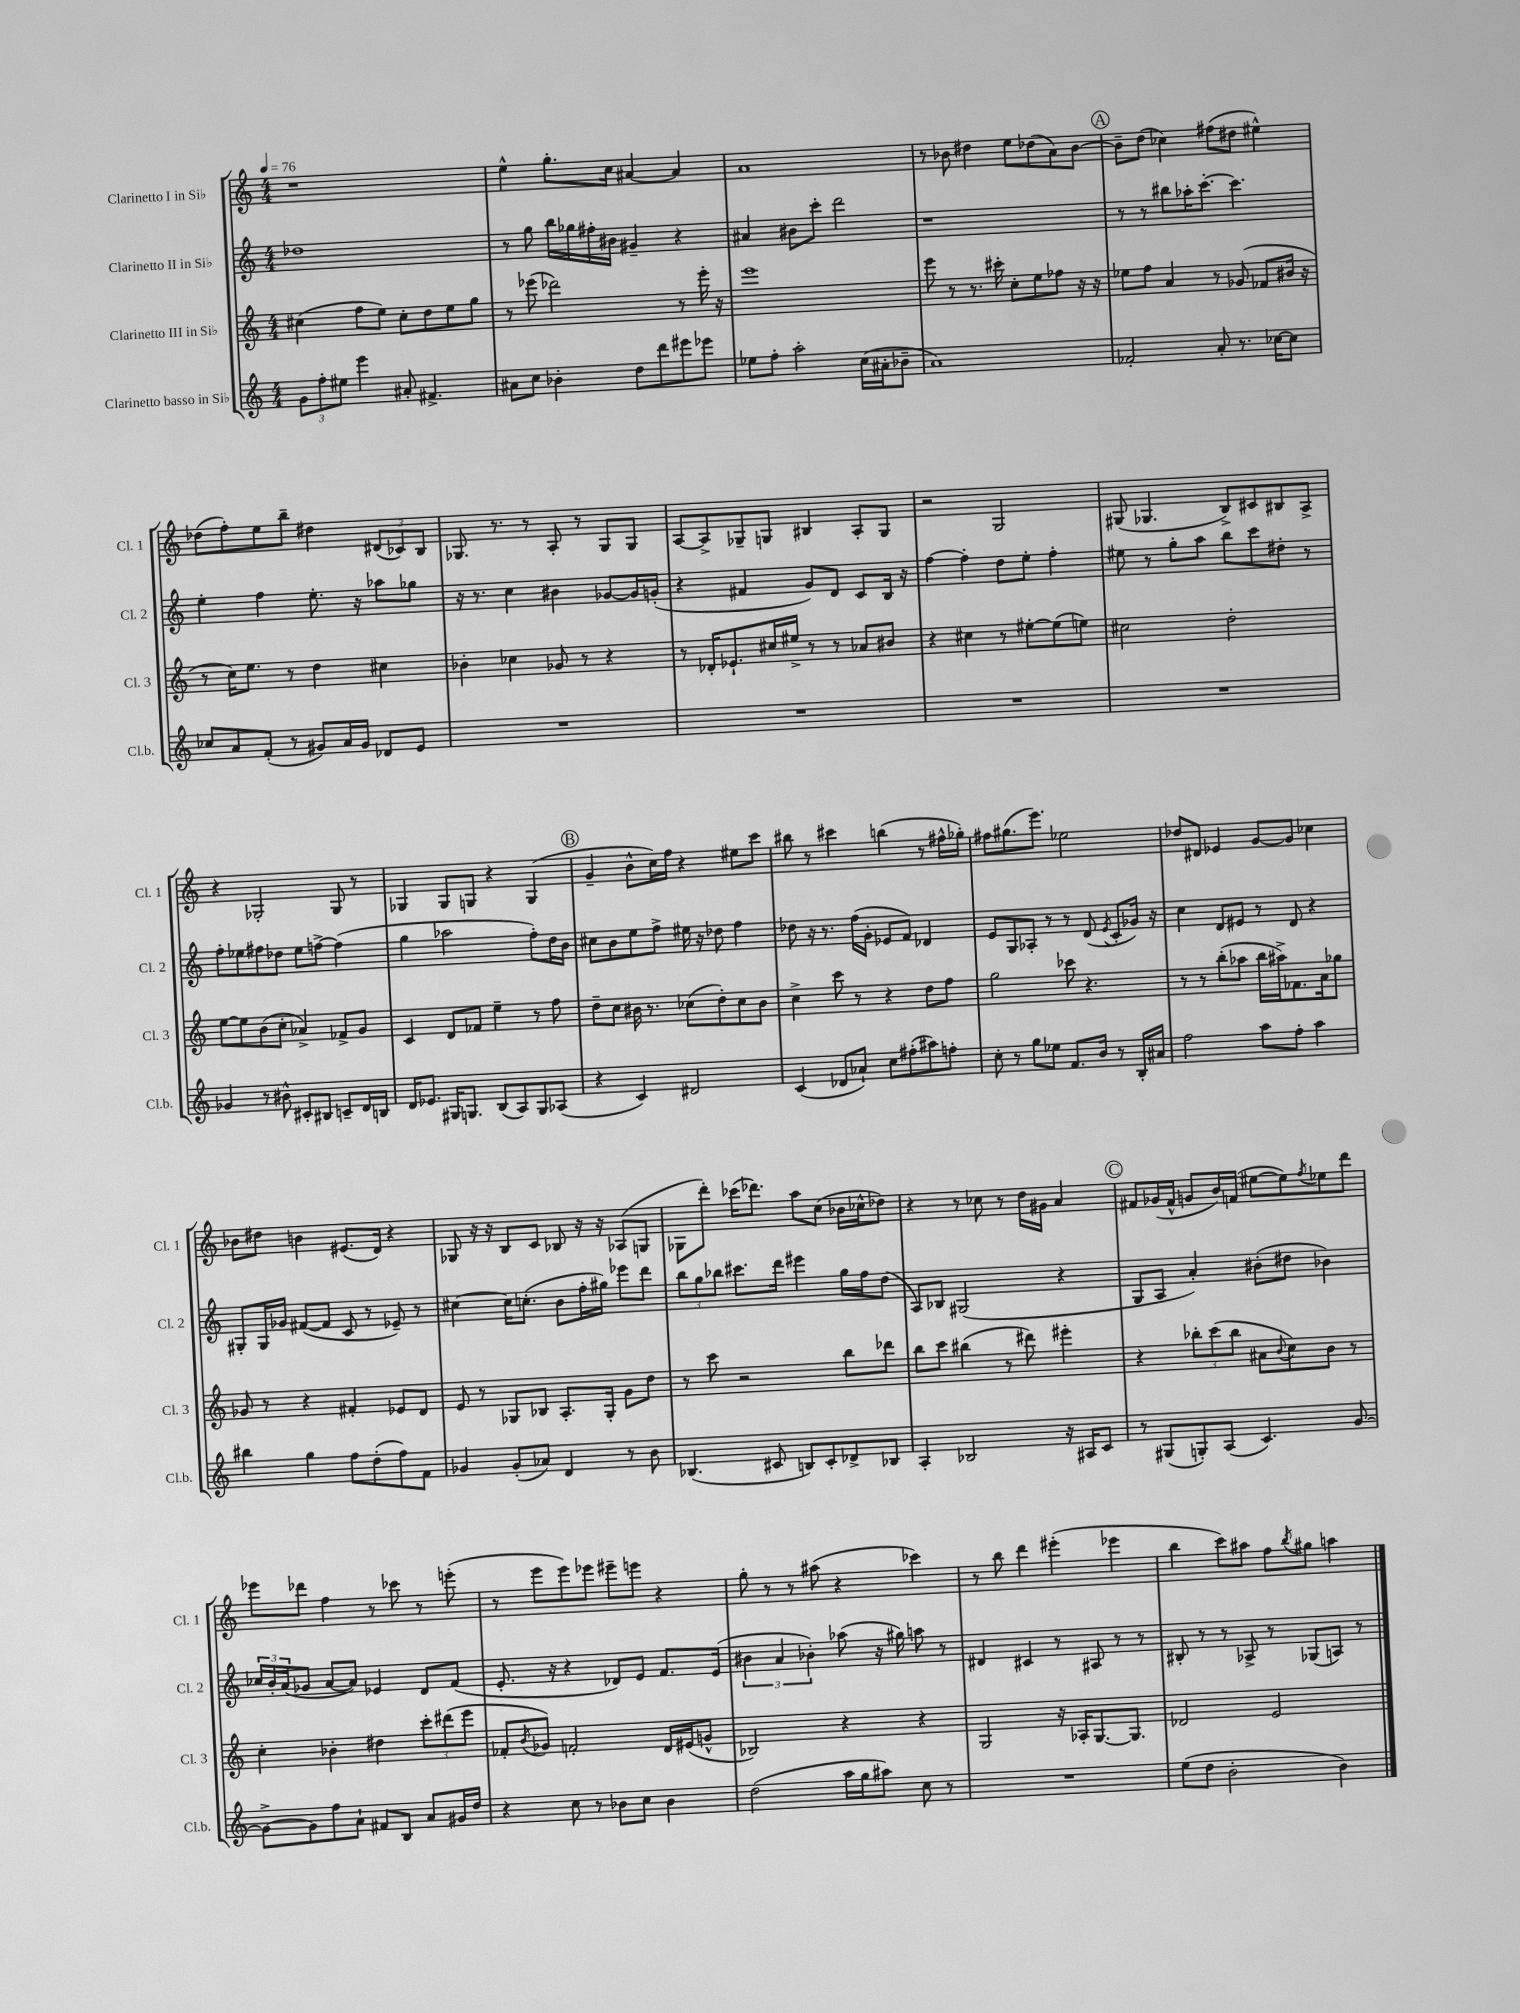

**kern	**kern	**kern	**kern
*staff4	*staff3	*staff2	*staff1
*clefG2	*clefG2	*clefG2	*clefG2
*k[]	*k[]	*k[]	*k[]
*M4/4	*M4/4	*M4/4	*M4/4
*MM76	*MM76	*MM76	*MM76
12g\L	(4cc#\	1dd-	1r
12ff'\	.	.	.
12ee#\J	.	.	.
4eee\	8ff\L	.	.
.	8ee\J)	.	.
8a#'/	8cc#'\L	.	.
4.f#^/	8dd\	.	.
.	8ee\	.	.
.	8gg\J	.	.
=	=	=	=
8a#\L	8r	8r	4ee^^\
8cc\J	(8eee-\	8gg\	.
4b-'\	2ddd-\)	16bb\LL	8.gg'\L
.	.	16gg-\	.
.	.	16ff#'\	.
.	.	16b#\JJ	16cc\Jk
8dd\L	.	4g#~/	[4a#/
8ddd\	.	.	.
8eee#\	8r	4r	4a#/]
8eee-\J	16eee-'\	.	.
.	16r	.	.
=	=	=	=
8ee-\L	1eee	4a#/	1a
8ff'\J	.	.	.
2aa'\	.	8b#\L	.
.	.	8ccc'\J	.
.	.	2ddd\	.
(16cc\LL	.	.	.
16a#'\J	.	.	.
8b-~\J	.	.	.
=	=	=	=
1a)	8eee\	1r	8r
.	8r	.	8b-\
.	8.r	.	4dd#\
.	16ccc#'\	.	.
.	8cc'\L	.	8ee\L
.	8ee\	.	(8dd-\
.	8ff-\J	.	8a\)
.	16r	.	[8b-\J
.	16r	.	.
=	=	=	=
2f-'/	8ee-\L	8r	8b-~\]L
.	8ff\J	8r	(8dd\J
.	4a/	8bb#\L	4cc-\)
.	.	16aa-'\K	.
.	.	[8.ccc'\J	.
8a'/	8r	.	(8ff#\L
8.r	(8g-/	4.ccc\]	8dd#\J
.	8f-/L	.	4ee#^^\)
[16cc-\LK	.	.	.
8cc-\]J	16b#/Jk	.	.
.	16r	.	.
=	=	=	=
8cc-/L	8r	4ee'\	(8dd-\L
8a/	16cc\LK)	.	8ff'\)
.	8.ee\J	.	.
(8f'/J	.	4ff\	8ee\
8r	8r	.	8bb~\J
8g#/L)	4dd\	8.ee'\	4dd#\
16a/L	.	.	.
16g#/JJ	.	16r	.
8d-/L	4cc#\	8aa-\L	(12d#/L
.	.	.	12c-/)
8e/J	.	8gg-\J	.
.	.	.	12B/J
=	=	=	=
1r	4b-'\	16r	8.G-/
.	.	8.r	.
.	.	.	8.r
.	4cc-\	4cc\	.
.	.	.	8r
.	8g-/	4b#\	8A'/
.	8r	.	8r
.	4r	[8g-/L	8G-/L
.	.	16g-/]L	8G-/J
.	.	(16g'/JJ	.
=	=	=	=
1r	8r	4r	[8A/L
.	16d-'/LK	.	8A^/]
.	8.e-`/	.	.
.	.	4f#/	8G-~/
.	16cc#/L	.	8G/J
.	16ee#^/JJ	.	.
.	8r	8g/L)	4B#/
.	8r	8d/J	.
.	8a-/L	8c/L	8A'/L
.	8b#/J	16B/Jk	8G/J
.	.	16r	.
=	=	=	=
1r	4r	[4ff\	2r
.	4cc#\	4ff'\]	.
.	8r	8dd\L	2G/
.	[8ee#'\L	8ee'\J	.
.	(8ee#\]	4ff'\	.
.	8ee\J)	.	.
=	=	=	=
1r	2cc#\	8ee#\	(8G#/
.	.	8r	4.G-/
.	.	8gg'\L	.
.	.	8aa\J	.
.	2dd'\	8bb\L	8B^/L)
.	.	8ccc\	8c#/
.	.	8dd#'\J	8B#/
.	.	8r	8A^/J
=	=	=	=
4g-/	[8ee\L	8ff'\L	4r
.	8ee\]	8ee-\	.
8r	(8b\	8ff#\	2G-'/
8b#^^\	8cc'\J	8dd-\J	.
8c#'/L	4a-^/)	8ee-\L	.
8B#/J	.	[8ff^\J	.
8c~/L	8f-^/L	(4ff\]	8G-/
16d/L	8g/J	.	8r
16B/JJ	.	.	.
=	=	=	=
16d/LK	4c/	4gg\	4G-/
8.e-/J	.	.	.
16G#/LK	8d/L	2aa-\	8G-/L
8.G/J	.	.	.
.	8f-/J	.	8G/J
(8B/L	4ee~\	.	4r
8A/)	.	.	.
8G/	8r	8ff'\L)	(4G/
(8A-/J	8ff\	16dd\L	.
.	.	16b\JJ	.
=	=	=	=
4r	8dd~\L	8cc#\L	4g~/
.	8cc\J	8b\	.
4c/)	16b#\	8ee\	8b^^\L
.	8.r	.	.
.	.	8ff^\J	16cc\L)
.	.	.	16ff\JJ
2d#/	(8cc-\L	16ee#\	4r
.	.	16r	.
.	8dd'\)	8dd-\	.
.	8cc-\	4ff\	8ee#\L
.	8b#\J	.	8ccc\J
=	=	=	=
(4c/	4cc^\	8dd-\	8bb#\
.	.	16r	8r
.	.	8.r	.
8d-/L	8ccc\	.	4ccc#\
8a-`/J)	8r	(16ff\LL	.
.	.	16g'\JJ	.
8cc\L	4r	8e-/L	(4bb\
(8ff#'\	.	8f/J)	.
8aa#\)	8dd\L	4d-/	8r
8ff'\J	8ff\J	.	16ff#^^\LL
.	.	.	16gg-'\JJ)
=	=	=	=
8cc'\	2gg\	8e/L	8ff#\L
8r	.	8G/	(8.gg#\
8gg\L	.	8A-'/J	.
.	.	.	8.eee\J)
8ee-\J	.	8r	.
8.f/L	8ccc-\	8r	2ee-\
.	4.r	(8d/	.
16b/Jk	.	.	.
.	.	8qe/	.
8r	.	8c'/L	.
16B'/LL	.	16g-/Jk)	.
16a#/JJ	.	16r	.
=	=	=	=
2ff\	8r	4cc\	8dd-/L
.	8r	.	8d#/J
.	(8bb'\L	8d/L	4e-/
.	8aa-\J	8e#/J	.
8aa\L	16bb\LL	8r	[8g/L
.	16aa#^\J)	.	.
8ff'\J	8.f-\	8d/	8g/]J
4aa\	.	4r	4cc-\
.	16a\k	.	.
.	8gg-\J	.	.
=	=	=	=
4bb#\	8g-/	8G#'/L	8b-\L
.	8r	16G#/L	8dd#\J
.	.	16g-/JJ	.
4gg\	4r	([8f#/L	4b\
.	.	8f#/]J	.
8ff\L	4f#'/	8c/	(8.e#/L
(8dd'\	.	8r	.
.	.	.	16d/Jk)
8ff\)	8e-/L	8e-~/)	4r
8f\J	8d/J	8r	.
=	=	=	=
4g-/	8e/	[4cc#\	8G-/
.	8r	.	16r
.	.	.	16r
(8g-'/L	8G-/L	16cc#\]LK	8B/L
.	.	(8.cc'\J	.
8a-/J)	8B-/J	.	8c/J
4d/	8.A'/L	8b\L	8B-/
.	.	16ff'\L	16r
.	16G-'/Jk	16gg#\JJ)	16r
8r	8g\L	8eee-\L	(8A-/L
8b\	8dd\J	8ddd\J	8G/J
=	=	=	=
(4.B-/	8r	12bb\L	8G-\L
.	.	12gg\	.
.	8ccc\	.	8ddd'\J)
.	.	12bb-\J	.
.	2r	8.ccc#\L	(16ccc-\LK
.	.	.	8.ddd-\J)
8c#/	.	.	.
.	.	16ddd\Jk	.
8B/L)	.	4eee#\	8aa\L
8c#'/	.	.	(8cc\J
8d-^/	8bb\L	16gg\LL	16b-\LL
.	.	16ff\J	16cc-^^\J
8B-/J	8ddd-\J	(8dd\J	8dd-\J)
=	=	=	=
4A'/	8bb\L	8A/L)	4r
.	8ccc\J	8B-/J	.
2B-/	(4bb#\	(2G#/	8r
.	.	.	8cc-\
.	8r	.	8r
.	8ddd#\)	.	16dd\LL
.	.	.	16g#\JJ
16r	4eee#'\	4r	4a/
16A#/LK	.	.	.
8c/J	.	.	.
=	=	=	=
8r	4r	8G/L	8f#/L
(8G#/L	.	8A/J	(16g-/L
.	.	.	16f#^^/JJ
8G'/)	12bb-'\L	4a'/)	8g/L
.	(12ccc\	.	.
(8A/J	.	.	16b/L)
.	12bb-\J	.	.
.	.	.	(16f/JJ
4.c/)	8a#\L	(8b#'\L	[8ee#\L
.	8qqb/	.	.
.	8cc\)	8dd#\J	8ee#\])
.	.	.	8qff/
.	8b\J	4b-\)	8ee-\
[8g/	8r	.	8ddd\J
=	=	=	=
8g^\_L	4cc'\	24cc-/LL	8eee-\L
.	.	24b'/	.
.	.	(24a/J	.
8g\]	.	8g-/J	8ddd-\J
8ff\	4b-'\	[8a/L	4ff\
8a`\J	.	8a/]J)	.
8f#/L	4dd#\	4e-/	8r
8B/J	.	.	8ccc-\
8a/L	12ccc'\L	8d/L	8r
.	(12ddd#\	.	.
16g#/L	.	(8f/J	(8eee'\
.	12eee\J	.	.
16dd/JJ	.	.	.
=	=	=	=
4r	8f-'/L	8.e'/	8r
.	8qb/	.	.
.	8g-/J)	.	8eee\L
.	.	16r	.
8cc\	2f'/	4r	8eee\)
8r	.	.	8eee-\J
8b-\L	.	8d-/L)	8eee#~\L
8cc\J	.	8e/J	8eee\J
4b-\	16d/LL	8.f/L	4r
.	(16e#/J	.	.
.	8g^^/J	.	.
.	.	(16e/Jk	.
=	=	=	=
(2dd\	2B-/)	6b#\	8gg'\
.	.	.	8r
.	.	6a/	.
.	.	.	8r
.	.	6b-'\)	.
.	.	.	(8aa#\
16aa\LL	4r	(8aa-\	4r
16gg\J	.	.	.
8aa#\J)	.	16r	.
.	.	16gg#\)	.
8cc\	4r	8aa\	4ccc-\)
8r	.	8r	.
=	=	=	=
1r	2G/	4d#/	8r
.	.	.	8bb\
.	.	4c#/	4ddd\
.	16r	8r	(4eee#'\
.	16A-'/LK	.	.
.	[8.G/	8A#/	.
.	.	8r	4eee-\
.	8.G/]J	.	.
.	.	8r	.
=	=	=	=
(8ee\L	2d-/	8B#'/	4bb\
8dd\J	.	8r	.
2b'\	.	8r	8ccc\L)
.	.	8A-^/	8aa#\J
.	2e/	8r	8ff\L
.	.	.	8qbb/
.	.	(8G-/L	8gg#\J
4b\)	.	8A/J)	4aa\
.	.	8r	.
==	==	==	==
*-	*-	*-	*-
